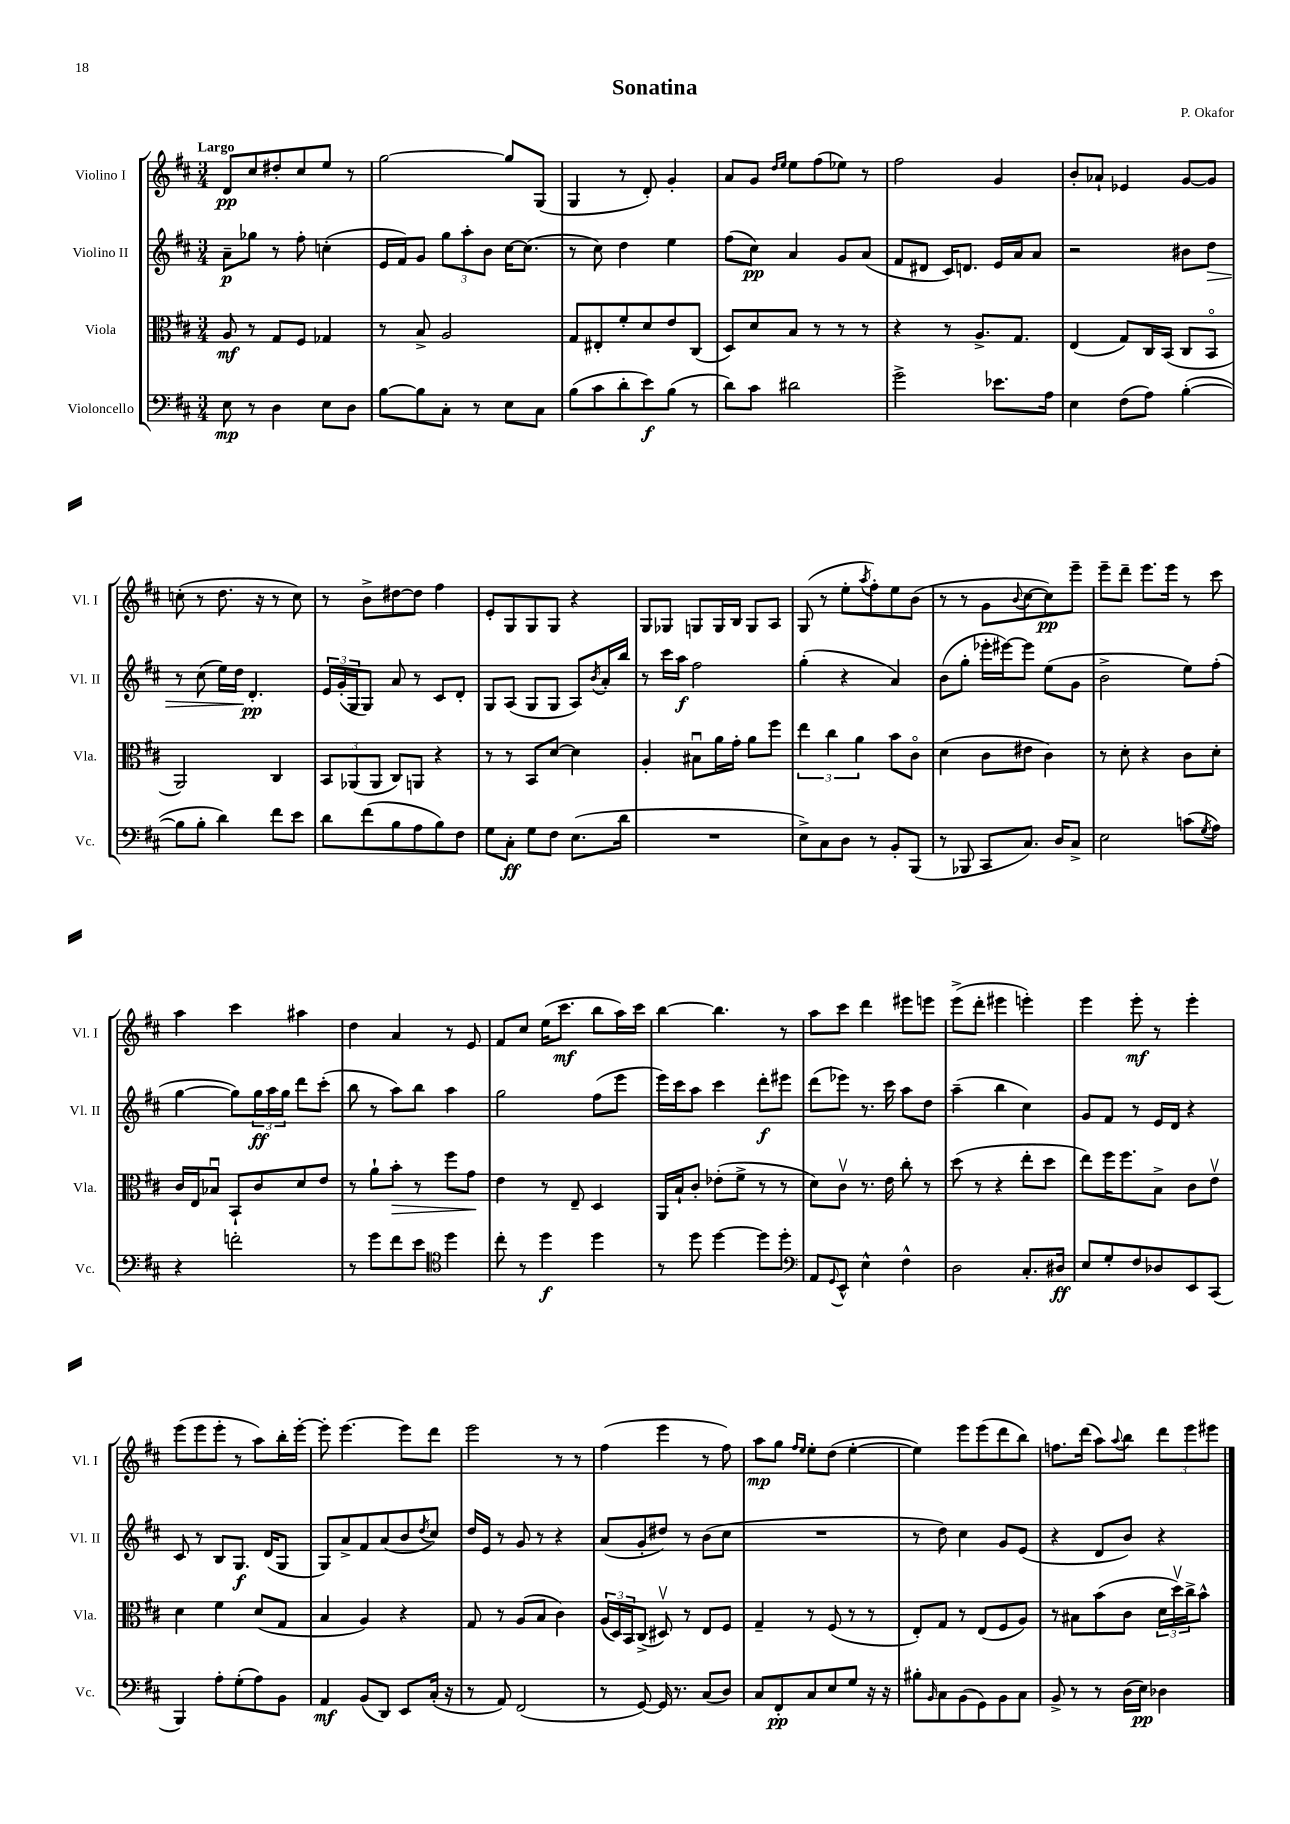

**kern	**kern	**kern	**kern
*staff4	*staff3	*staff2	*staff1
*clefF4	*clefC3	*clefG2	*clefG2
*k[f#c#]	*k[f#c#]	*k[f#c#]	*k[f#c#]
*M3/4	*M3/4	*M3/4	*M3/4
8E	8A	8a~	8d
8r	8r	8gg-	8cc#
4D	8G	8r	8dd#'
.	8F#	8ff#'	8cc#
8E	4G-	(4cc'	8ee
8D	.	.	8r
=	=	=	=
[8B	8r	16e	[2gg
.	.	16f#)	.
8B]	8B^	8g	.
8C#'	2A	12gg	.
.	.	12aa'	.
8r	.	.	.
.	.	12b	.
8E	.	[16cc#	8gg]
.	.	(8.cc#]	.
8C#	.	.	(8G
=	=	=	=
(8B	8G	8r	4G
8c#	8E#'	8cc#)	.
8d'	8f#'	4dd	8r
8e)	8d	.	8d')
(8B	8e	4ee	4g'
8r	(8C#	.	.
=	=	=	=
8d)	8D)	(8ff#	8a
8c#	8d	8cc#)	8g
.	.	.	16qqdd
.	.	.	16qqee
2d#	8B	4a	8ee
.	8r	.	(8ff#
.	8r	8g	8ee-)
.	8r	(8a	8r
=	=	=	=
2g^	4r	8f#	2ff#
.	.	8d#	.
.	8r	16c#)	.
.	.	8.d	.
.	8.A^	.	.
8.e-	.	16e	4g
.	8.G	16a	.
.	.	8a	.
16A	.	.	.
=	=	=	=
4E	(4E	2r	8b'
.	.	.	8a-`
(8F#	8G)	.	4e-
8A)	16C#	.	.
.	(16BB	.	.
([4B'	8C#	8b#	[8g
.	8BBo	8dd	8g]
=	=	=	=
8B]	2AA)	8r	(8cc'
8B'	.	(8cc#	8r
4d)	.	16ee)	8.dd
.	.	16dd	.
.	.	4.d'	.
.	.	.	16r
8f#	4C#	.	8r
8e	.	.	8cc)
=	=	=	=
8d	12BB	24e	8r
.	.	(24g'	.
.	(12AA-	24G	.
(8f#	.	8G)	8b^
.	12AA-	.	.
8B	8C#)	8a	[8dd#
8A	8AA	8r	8dd#]
8B)	4r	8c#	4ff#
8F#	.	8d'	.
=	=	=	=
8G	8r	8G	8e'
8C#'	8r	(8A	8G
8G	8BB	8G	8G
8F#	[8d	8G	8G
(8.E	4d]	8A)	4r
.	.	8qb	.
.	.	16a'	.
16d	.	16bb	.
=	=	=	=
2.r	4A'	8r	8G
.	.	16ccc#	8G-
.	.	16aa	.
.	8B#u	2ff#	8G
.	16a	.	16G
.	16g'	.	16B
.	8a	.	8G
.	8ff#	.	8A
=	=	=	=
8E^)	6ee	(4gg'	(8G
8C#	.	.	8r
.	6cc#	.	.
8D	.	4r	8ee'
.	6a	.	.
.	.	.	8qaa
8r	.	.	8ff#')
8BB'	8b	4a)	8ee
(8BBB	8c#o	.	(8b
=	=	=	=
8r	(4d	(8b	8r
8BBB-	.	8gg'	8r
8CC#	8c#	16eee-'	8g
.	.	[16eee#)	.
.	.	.	8qqb
8.C#)	8e#	8eee#]	[8cc#
.	4c#)	(8ee	8cc#])
16D	.	.	.
8C#^	.	8g	8eee~
=	=	=	=
2E	8r	2b^	8eee~
.	8d'	.	8ddd~
.	4r	.	8.eee
.	.	.	16eee
(8c	8c#	8ee)	8r
8qG	.	.	.
8A)	8d'	(8ff#'	8ccc#
=	=	=	=
4r	16c#	[4gg	4aa
.	16E	.	.
.	8B-u	.	.
2f'	8BB`	8gg])	4ccc#
.	8c#	24gg	.
.	.	24aa	.
.	.	24gg	.
.	8d	8ddd	4aa#
.	8e	(8ccc#'	.
=	=	=	=
8r	8r	8bb	4dd
8g	8a`	8r	.
8f#	8b'	8aa)	4a
8e	8r	8bb	.
*clefC4	*	*	*
4dd	8ff#	4aa	8r
.	8g	.	8e
=	=	=	=
8cc#'	4e	2gg	8f#
8r	.	.	8cc#
4dd	8r	.	(16ee
.	.	.	8.ccc#
.	8E~	.	.
4dd	4D	(8ff#	8bb
.	.	8eee	16aa)
.	.	.	16ccc#
=	=	=	=
8r	16AA	16eee)	[4bb
.	16B`	16ccc#	.
8dd	8c#'	8aa	.
[4dd	(8e-'	4ccc#	4.bb]
.	8f#^	.	.
8dd]	8r	8ddd'	.
8dd'	8r	8eee#	8r
=	=	=	=
*clefF4	*	*	*
8AA	8d)	(8ddd	8aa
8qqGG	.	.	.
8EE^^	8c#v	8eee-)	8ccc#
4E^^	8.r	8.r	4ddd
.	16e	16ccc#	.
4F#^^	8cc#'	8aa	8eee#
.	8r	8dd	8eee
=	=	=	=
2D	(8dd	(4aa~	(8eee^
.	8r	.	8ddd'
.	4r	4bb	4eee#
8.C#'	8ee'	4cc#)	4eee')
.	8dd	.	.
16D#	.	.	.
=	=	=	=
8E	8ee)	8g	4eee
8G'	16ff#	8f#	.
.	8.ff#	.	.
8F#	.	8r	8eee'
8D-	8B^	16e	8r
.	.	16d	.
8EE	8c#	4r	4eee'
(8CC#	8ev	.	.
=	=	=	=
4BBB)	4d	8c#	(8eee
.	.	8r	8eee
8A'	4f#	8B	8eee'
(8G'	.	8.G	8r
8A)	(8d	.	8aa)
.	.	(16d	.
8BB	8G	8G	16bb'
.	.	.	[16eee'
=	=	=	=
4AA	4B	8G)	8eee']
.	.	8a^	[4.eee
(8BB	4A)	8f#	.
8DD)	.	(8a	.
8EE	4r	8b	8eee]
.	.	8qdd	.
(16C#'	.	8cc#)	8ddd
16r	.	.	.
=	=	=	=
8r	8G	16dd	2eee
.	.	16e	.
8AA)	8r	8r	.
(2FF#	(8A	8g	.
.	8B	8r	.
.	4c#)	4r	8r
.	.	.	8r
=	=	=	=
8r	(24A	(8a	(4ff#
.	24D)	.	.
.	24BB	.	.
[8GG)	(8C#^	8g'	.
16GG]	8D#v)	8dd#)	4eee
8.r	.	.	.
.	8r	8r	.
(8C#	8E	(8b	8r
8D)	8F#	8cc#	8ff#)
=	=	=	=
8C#	4G~	2.r	8aa
8FF#'	.	.	8gg
.	.	.	16qqff#
.	.	.	16qqee
8C#	8r	.	8ee'
8E	(8F#	.	(8dd
8G	8r	.	[4ee'
16r	8r	.	.
16r	.	.	.
=	=	=	=
8B#'	8E')	8r	4ee])
16qqBB	.	.	.
8C#	8G	8dd)	.
(8BB	8r	4cc#	8eee
8GG)	(8E	.	(8eee
8BB	8F#	8g	8ddd
8C#	8A)	(8e	8bb)
=	=	=	=
8BB^	8r	4r	8.ff
8r	8B#	.	.
.	.	.	(16ddd
8r	(8b	8d	8aa)
.	.	.	8qqaa
(16D	8c#	8b)	8bb
16E)	.	.	.
4D-	24d	4r	12ddd
.	24ddv)	.	.
.	24cc#^	.	12eee
.	8b^^	.	.
.	.	.	12eee#
==	==	==	==
*-	*-	*-	*-
